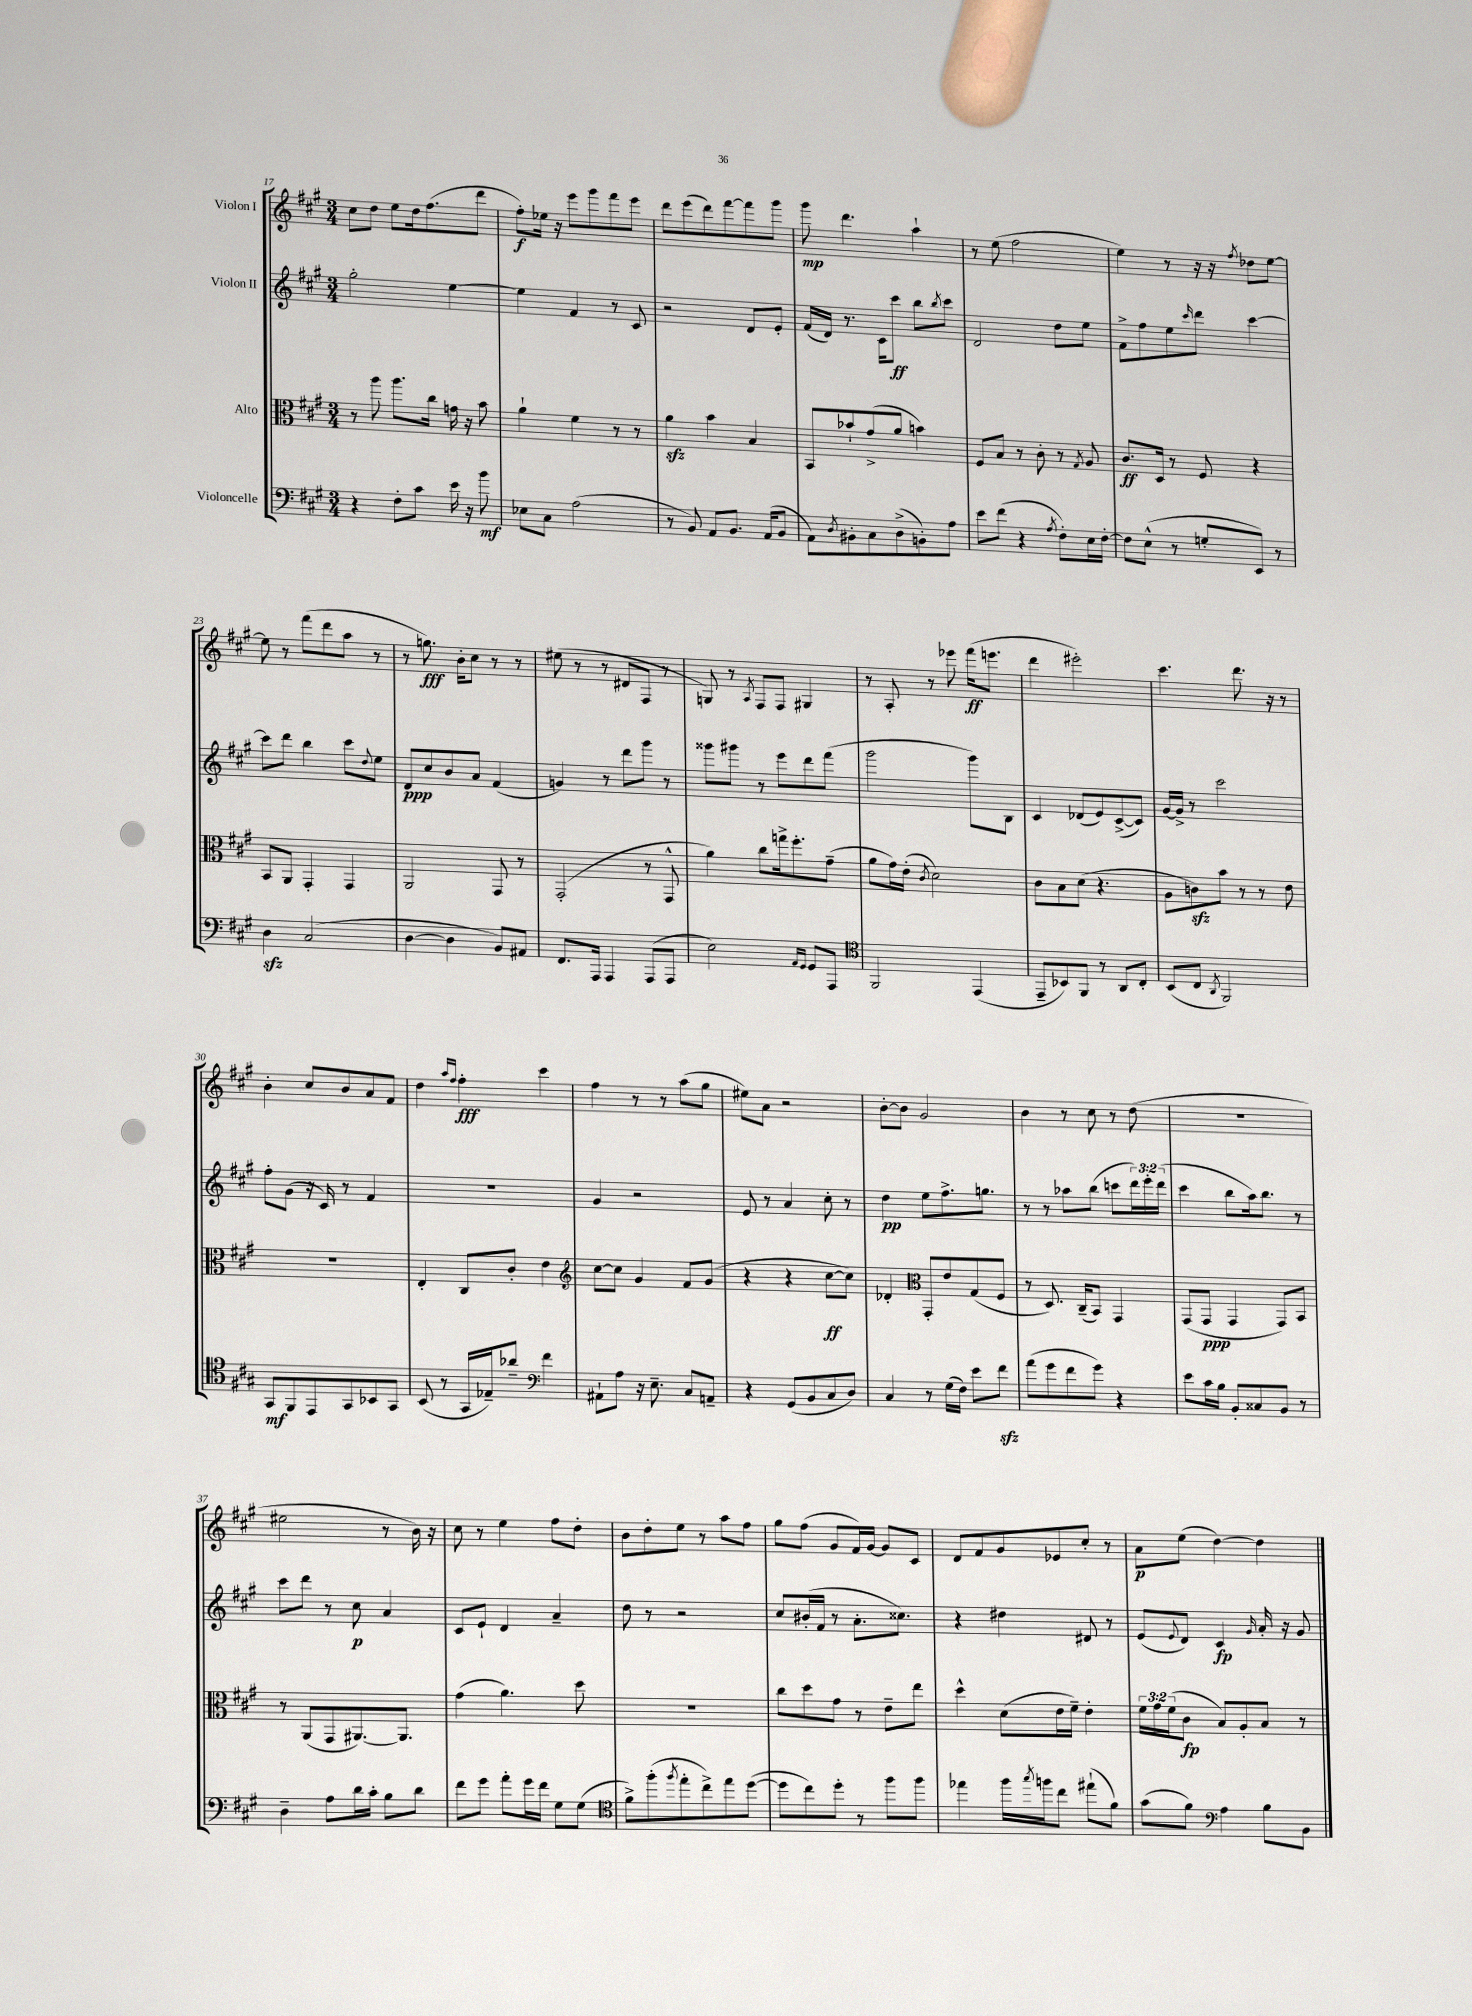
<<
\new StaffGroup <<
\new Staff = "s0" \with { instrumentName = "Violon I" } {
    \clef treble \key a \major \numericTimeSignature \time 3/4
    cis''8 d''8 e''8 d''16 fis''8.( d'''8 |
    fis''8-.\f) ees''16 r16 e'''8 gis'''8 fis'''8 e'''8 |
    d'''8 e'''8( d'''8) fis'''8~ fis'''8 gis'''8 |
    gis'''8\mp d'''4. a''4-! |
    r8 e''8( fis''2 |
    e''4) r8 r16 r16 \acciaccatura { fis''8 } des''8 e''8~ |
    e''8 r8 fis'''8( d'''8 a''8 r8 |
    r8 g''8.\fff) b'16-. cis''8 r8 r8 |
    eis''8( r8 r8 dis'8 fis8 r8 |
    g8) r8 \acciaccatura { a8 } fis8 fis8 gis4 |
    r8 a8-. r8 ees'''8 fis'''16\ff( e'''8. |
    d'''4 eis'''2-.) |
    cis'''4. d'''8. r16 r8 |
    b'4-. cis''8 b'8 a'8 fis'8 |
    d''4 \grace { a''16 fis''16 } fis''4-.\fff cis'''4 |
    fis''4 r8 r8 a''8( gis''8 |
    eis''8) a'8 r2 |
    b'8~-. b'8 gis'2 |
    b'4 r8 cis''8 r8 d''8( |
    R2. |
    eis''2 r8 b'16) r16 |
    cis''8 r8 e''4 fis''8 d''8-. |
    b'8 d''8-. e''8 r8 a''8 fis''8 |
    gis''8 fis''8( gis'8 fis'16) gis'16~ gis'8 cis'8 |
    d'8 fis'8 gis'8 ees'8 cis''8-. r8 |
    a'8\p e''8( d''4~) d''4 \bar "|." |
}
\new Staff = "s1" \with { instrumentName = "Violon II" } {
    \clef treble \key a \major \numericTimeSignature \time 3/4 \override Staff.TupletNumber.text = #tuplet-number::calc-fraction-text
    gis''2-. e''4~ |
    e''4 fis'4 r8 cis'8 |
    r2 d'8 e'8-. |
    fis'16( d'16) r8. cis'16 cis'''8\ff b''8 \acciaccatura { b''8 } cis'''8 |
    d'2 d''8 e''8 |
    fis'8-> fis''8 e''8 \grace { cis'''16 } d'''8 cis'''4~ |
    cis'''8 d'''8 b''4 cis'''8 \appoggiatura { d''8 } e''8 |
    d'8\ppp cis''8 b'8 a'8 fis'4( |
    g'4) r8 d'''8 gis'''8 r8 |
    gisis'''8 gis'''8 r8 e'''8 d'''8 fis'''8( |
    gis'''2 gis'''8) b8 |
    cis'4 des'8( e'8) cis'8~->( cis'8) |
    gis'16~ gis'16-> r8 cis'''2 |
    fis''8-. gis'8( r16 cis'16) r8 fis'4 |
    R2. |
    gis'4 r2 |
    e'8 r8 a'4 cis''8-. r8 |
    d''4\pp e''8 fis''8.-> g''8. |
    r8 r8 aes''8 b''8( c'''8 \tuplet 3/2 { d'''16) e'''16-. d'''16( } |
    cis'''4 b''8 a''16) b''8. r8 |
    cis'''8 d'''8 r8 cis''8\p a'4 |
    cis'8 e'8-! d'4 a'4-- |
    d''8 r8 r2 |
    cis''8 bis'16-.( fis'16 r8 a'8.-. cisis''8.) |
    r4 dis''4 dis'8 r8 |
    e'8( \appoggiatura { e'8 } d'8) cis'4\fp \grace { gis'16 } a'16-. r16 gis'8 \bar "|." |
}
\new Staff = "s2" \with { instrumentName = "Alto" } {
    \clef alto \key a \major \numericTimeSignature \time 3/4 \override Staff.TupletNumber.text = #tuplet-number::calc-fraction-text
    r8 a''8 a''8. cis''16 g'16 r16 b'8 |
    a'4-! fis'4 r8 r8 |
    a'4\sfz b'4 b4 |
    b,8 bes'8-! gis'8->( a'8 b'4) |
    fis8 b8 r8 cis'8-. r8 \acciaccatura { gis8 } a8 |
    cis'8.\ff d16 r8 fis8 r4 |
    b,8 a,8 gis,4-. gis,4 |
    a,2 gis,8 r8 |
    gis,2-.( r8 gis,8-^ |
    a'4) cis''8 g''16-> fis''8.-. gis'8--( |
    a'8 gis'16) e'16-.( \acciaccatura { cis'8 } d'2) |
    cis'8 b8 d'8( r4. |
    a8 c'8\sfz) b'8 r8 r8 e'8 |
    R2. |
    e4-. cis8 cis'8-. e'4 |
    \clef treble cis''8~ cis''8 gis'4 fis'8 gis'8( |
    r4 r4 cis''8~\ff cis''8) |
    des'4-. \clef alto gis,8-. e'8 gis8( fis8 |
    r8 d8.) cis16--( b,8) gis,4 |
    gis,8( gis,8\ppp gis,4 gis,8) b,8 |
    r8 a,8( gis,8 ais,8.~) ais,8. |
    gis'4( a'4.) d''8 |
    R2. |
    cis''8 d''8 gis'8 r8 e'8-- e''8 |
    d''4-^ d'8( e'16 fis'16--) e'4-. |
    \tuplet 3/2 { fis'16 gis'16 fis'16( } cis'8\fp b8) a8-. b8 r8 \bar "|." |
}
\new Staff = "s3" \with { instrumentName = "Violoncelle" } {
    \clef bass \key a \major \numericTimeSignature \time 3/4
    r4 fis8-. cis'8 e'16 r16 b'8\mf |
    ees8 cis8 a2( |
    r8 b,8) a,8 b,8. a,16( b,8 |
    a,8) \acciaccatura { d8 } bis,8-. cis8 d8->( b,8-.) a8 |
    e'8 fis'8( r4 \acciaccatura { a8 } fis8-.) e16 fis16~-. |
    fis8 e8-^( r8 g8-. e,8) r8 |
    d4\sfz cis2( |
    d4~ d4 b,8) ais,8 |
    fis,8. a,,16 a,,4 a,,8( a,,8 |
    e2) \grace { a,16 gis,16 } gis,8 a,,8 |
    \clef tenor fis,2 e,4( |
    e,8-- bes,8) fis,8 r8 a,8 cis8-. |
    b,8( cis8 \acciaccatura { a,8 } fis,2) |
    gis,8\mf fis,8 e,8 gis,8 bes,8 gis,8 |
    b,8( r8 gis,16 ees16--) aes'8-- \clef bass fis'4 |
    ais,8-! a8 r16 e8.-- cis8 a,8-- |
    r4 gis,8( b,8 cis8 d8) |
    cis4 r8 gis16( fis16) e'8 fis'8\sfz |
    a'8( gis'8 fis'8 gis'8) r4 |
    e'8 cis'16 b16 b,8-. cisis8 b,8 r8 |
    d4-- a8 d'16 cis'16-. b8 d'8 |
    fis'8 gis'8 a'8-. gis'16 fis'16 gis8 gis8( |
    \clef tenor fis'8->) fis''8-.( \acciaccatura { fis''8 } e''8-. cis''8->) e''8 d''8~( |
    d''8 cis''8) d''8-. r8 fis''8 fis''8 |
    ees''4 fis''16 \acciaccatura { gis''8 } f''16 cis''8 eis''8-!( fis'8) |
    gis'8( fis'8) \clef bass a4 b8 b,8 \bar "|." |
}
>>
>>
\layout { \context { \Score currentBarNumber = #17 } }
